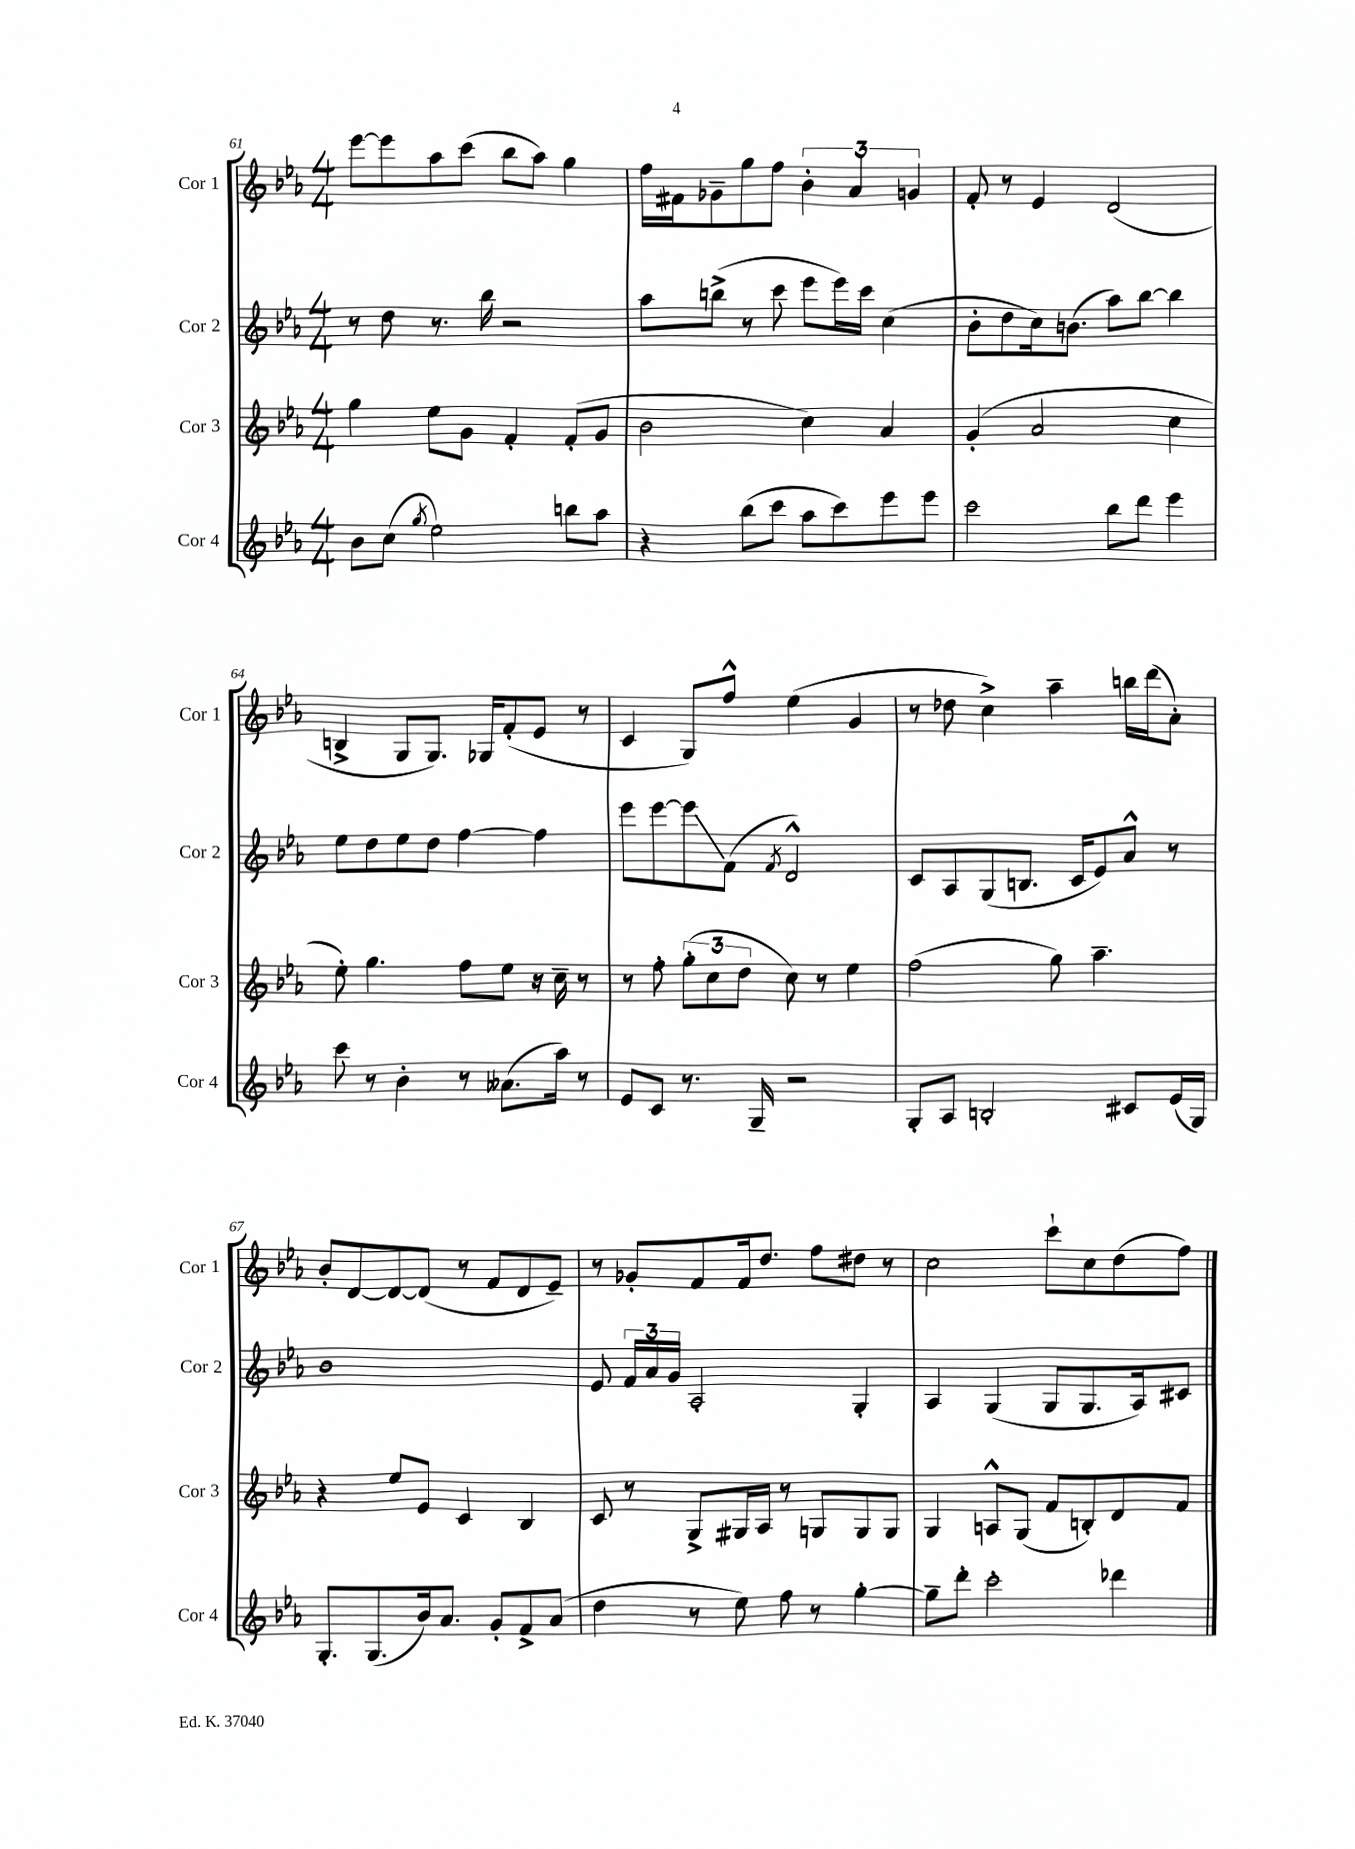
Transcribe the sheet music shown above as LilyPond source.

<<
\new StaffGroup <<
\new Staff = "s0" \with { instrumentName = "Cor 1" shortInstrumentName = "Cor 1" } {
    \clef treble \key ees \major \numericTimeSignature \time 4/4
    \autoBeamOff ees'''8[~ ees'''8 aes''8 c'''8]( bes''8[ aes''8]) g''4 |
    f''16[ fis'16 ges'8-- g''8 f''8] \tuplet 3/2 { bes'4-. aes'4 g'4 } |
    f'8-. r8 ees'4 d'2( |
    b4-> g8[ g8.]) ges16[ f'8-.( ees'8] r8 |
    c'4 g8[) f''8]-^ ees''4( g'4 |
    r8 des''8 c''4->) aes''4-- b''16[ d'''16( aes'8]-.) |
    bes'8[-. d'8~ d'8~ d'8]( r8 f'8[ d'8 ees'8]--) |
    r8 ges'8[-. f'8 f'16 d''8.] f''8[ dis''8] r8 |
    c''2 c'''8[-! c''8 d''8( f''8]) \bar "|." |
}
\new Staff = "s1" \with { instrumentName = "Cor 2" shortInstrumentName = "Cor 2" } {
    \clef treble \key ees \major \numericTimeSignature \time 4/4
    \autoBeamOff r8 d''8 r8. bes''16 r2 |
    aes''8[ b''8]->( r8 c'''8 ees'''8[ ees'''16) c'''16] c''4( |
    bes'8[-. d''8 c''16) b'8.]( aes''8[) bes''8]~ bes''4 |
    ees''8[ d''8 ees''8 d''8] f''4~ f''4 |
    ees'''8[ ees'''8~ ees'''8\glissando f'8]( \acciaccatura { f'8 } d'2-^) |
    c'8[ aes8 g8( b8.] c'16[ ees'8) aes'8]-^ r8 |
    bes'1 |
    ees'8 \tuplet 3/2 { f'16[ aes'16 g'16] } aes2-. g4-. |
    aes4 g4( g8[ g8. aes16) cis'8] \bar "|." |
}
\new Staff = "s2" \with { instrumentName = "Cor 3" shortInstrumentName = "Cor 3" } {
    \clef treble \key ees \major \numericTimeSignature \time 4/4
    \autoBeamOff g''4 ees''8[ g'8] f'4-. f'8[-.( g'8] |
    bes'2 c''4) aes'4 |
    g'4-.( aes'2 c''4 |
    ees''8-.) g''4. f''8[ ees''8] r16 c''16-- r8 |
    r8 f''8-. \tuplet 3/2 { g''8[-.( c''8 d''8] } c''8) r8 ees''4 |
    f''2( g''8) aes''4.-- |
    r4 ees''8[ ees'8] c'4 bes4 |
    c'8 r8 g8[-> gis16 aes16] r8 g8[ g8 g8] |
    g4 a8[-^ g8]( f'8[ b8-.) d'8 f'8] \bar "|." |
}
\new Staff = "s3" \with { instrumentName = "Cor 4" shortInstrumentName = "Cor 4" } {
    \clef treble \key ees \major \numericTimeSignature \time 4/4
    \autoBeamOff bes'8[ c''8]( \acciaccatura { g''8 } ees''2) b''8[ aes''8] |
    r4 bes''8[( c'''8] aes''8[ c'''8) ees'''8 ees'''8] |
    c'''2 bes''8[ d'''8] ees'''4 |
    c'''8 r8 bes'4-. r8 aeses'8.[( aes''16]) r8 |
    ees'8[ c'8] r8. g16-- r2 |
    g8[-. aes8] b2-. cis'8[ ees'16( g16]) |
    g8.[-. g8.( bes'16) aes'8.] g'8[-. f'8-> aes'8]( |
    d''4 r8 ees''8) f''8 r8 g''4~-. |
    g''8[-- d'''8]-. c'''2-. des'''4 \bar "|." |
}
>>
>>
\layout { \context { \Score currentBarNumber = #61 } }
